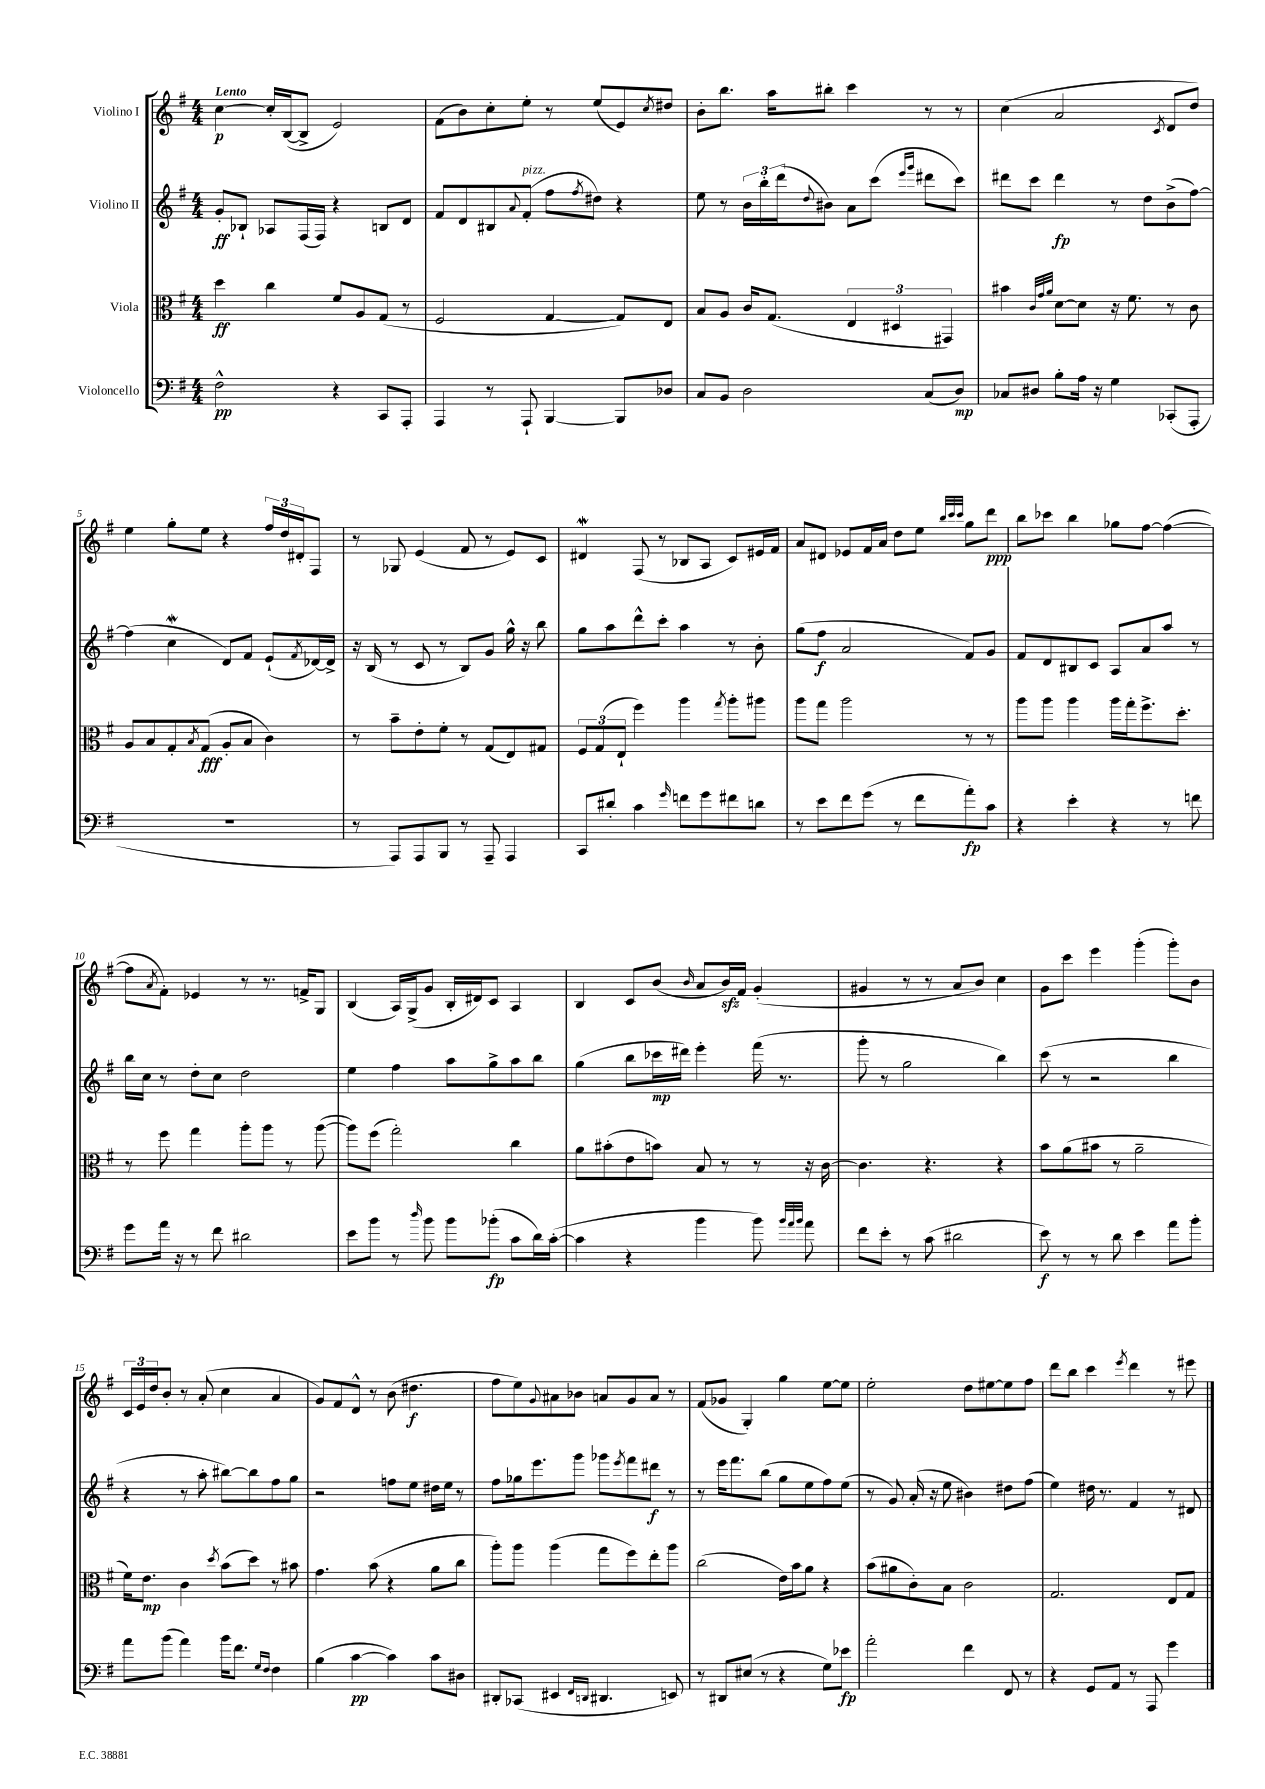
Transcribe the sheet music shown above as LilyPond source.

<<
\new StaffGroup <<
\new Staff = "s0" \with { instrumentName = "Violino I" } {
    \clef treble \key g \major \numericTimeSignature \time 4/4 \tempo "Lento"
    c''4~\p c''16-. b16~( b8-> e'2) |
    fis'8( b'8) c''8-. e''8-. r8 e''8( e'8) \acciaccatura { c''8 } dis''8 |
    b'8-. b''8. a''16 bis''8-. c'''4 r8 r8 |
    c''4( a'2 \acciaccatura { c'8 } d'8 d''8) |
    e''4 g''8-. e''8 r4 \tuplet 3/2 { fis''16 d''16 dis'16-. } fis8 |
    r8 ges8 e'4( fis'8 r8 e'8) c'8 |
    dis'4\mordent fis8( r8 bes8 a8 c'8) eis'16 fis'16 |
    a'8 dis'8 ees'8 fis'16 a'16 d''8 e''8 \grace { b''32 c'''32 c'''32 } g''8 d'''8\ppp |
    b''8 ces'''8 b''4 ges''8 fis''8~ fis''4~( |
    fis''8 \acciaccatura { a'8 } fis'8-.) ees'4 r8 r8. f'16-> g8 |
    b4( a16) g16->( g'8 b16-. dis'16) c'8 a4 |
    b4 c'8 b'8( \grace { b'16 } a'8 b'16\sfz) fis'16 g'4-.( |
    gis'4 r8 r8 a'8 b'8) c''4 |
    g'8 c'''8 e'''4 g'''4-.( g'''8-.) b'8 |
    \tuplet 3/2 { c'16 e'16 d''16 } b'8-. r8 a'8-.( c''4 a'4 |
    g'8) fis'8 d'8-^ r8 b'8( dis''4.\f |
    fis''8 e''8) \appoggiatura { g'8 } ais'8 bes'8 a'8 g'8 a'8 r8 |
    fis'8( ges'8 g4-.) g''4 e''8~ e''8 |
    e''2-. d''8 eis''8~ eis''8 fis''8 |
    d'''8 b''8 c'''4 \acciaccatura { e'''8 } d'''4 r8 eis'''8 \bar "|." |
}
\new Staff = "s1" \with { instrumentName = "Violino II" } {
    \clef treble \key g \major \numericTimeSignature \time 4/4
    g'8-.\ff bes8-! aes8 fis16( fis16) r4 b8 d'8 |
    fis'8 d'8 bis8 \appoggiatura { a'8 } fis'8-.^\markup { \italic "pizz." }( fis''8 \acciaccatura { fis''8 } dis''8) r4 |
    e''8 r8 \tuplet 3/2 { b'16 b''16-. d'''16( } \appoggiatura { d''8 } bis'8) a'8 c'''8( \grace { e'''16 g'''16 } dis'''8 c'''8) |
    dis'''8 c'''8 dis'''4\fp r8 d''8 b'8->( fis''8~) |
    fis''4( c''4\mordent d'8) fis'8 e'8-!( \acciaccatura { fis'8 } des'16~) des'16-> |
    r16 b16( r8 c'8 r8 b8) g'8 g''16-^ r16 b''8 |
    g''8 a''8 d'''8-^ c'''8-. a''4 r8 b'8-. |
    g''8( fis''8\f a'2 fis'8) g'8 |
    fis'8 d'8 bis8 c'8 a8 a'8 a''8 r8 |
    b''16 c''16 r8 d''8-. c''8 d''2 |
    e''4 fis''4 a''8 g''8-> a''8 b''8 |
    g''4( b''8 ces'''16\mp dis'''16) e'''4-. fis'''16( r8. |
    g'''8-. r8 g''2 b''4) |
    c'''8( r8 r2 b''4 |
    r4 r8 a''8-. bis''8~) bis''8 fis''8 g''8 |
    r2 f''8 e''8 dis''16 e''16 r8 |
    fis''8 ges''16 e'''8. g'''8 ges'''8 \acciaccatura { e'''8 } fis'''8 dis'''8\f r8 |
    r8 e'''16 fis'''8. b''8( g''8 e''8 fis''8) e''8( |
    r8 g'8) a'16-.( r16 e''8 bis'4) dis''8 fis''8( |
    e''4) dis''16 r8. fis'4 r8 dis'8 \bar "|." |
}
\new Staff = "s2" \with { instrumentName = "Viola" } {
    \clef alto \key g \major \numericTimeSignature \time 4/4
    d''4\ff c''4 fis'8 a8 g8( r8 |
    fis2 g4~ g8) e8 |
    b8 a8 c'16 g8.( \tuplet 3/2 { e4 dis4 gis,4) } |
    bis'4 \grace { c'32 g'32 a'32 } d'8~ d'8 r16 fis'8. r8 c'8 |
    a8 b8 g8-. \acciaccatura { b8 } g8\fff( a8-. b8 c'4) |
    r8 b'8-- e'8-. fis'8-. r8 g8( e8) gis8 |
    \tuplet 3/2 { fis8 g8( e8-! } fis''4) a''4 \acciaccatura { g''8 } a''8-. ais''8 |
    a''8 g''8 a''2 r8 r8 |
    a''8 a''8 a''4 a''16 g''16-. fis''8.-> d''8.-. |
    r8 fis''8 g''4 a''8-. a''8 r8 a''8~( |
    a''8) fis''8( g''2-.) c''4 |
    a'8 bis'8-.( e'8 b'8) b8 r8 r8 r16 c'16~ |
    c'4. r4. r4 |
    b'8 a'8( bis'8 r8 a'2-- |
    fis'16) e'8.\mp c'4 \acciaccatura { d''8 } b'8( d''8) r8 bis'8 |
    g'4. b'8( r4 a'8 c''8 |
    a''8-.) a''8 a''4( g''8 fis''8) e''8-. a''8 |
    c''2( e'16) b'16 a'8 r4 |
    b'8( ais'8 c'8-.) b8 c'2 |
    g2. e8 g8 \bar "|." |
}
\new Staff = "s3" \with { instrumentName = "Violoncello" } {
    \clef bass \key g \major \numericTimeSignature \time 4/4
    fis2-^\pp r4 c,8 a,,8-. |
    a,,4 r8 a,,8-! b,,4~ b,,8 des8 |
    c8 b,8 d2 c8( d8\mp) |
    ces8 dis8 b8-. a16 r16 g4 ces,8-.( a,,8-. |
    R1 |
    r8 a,,8) a,,8 b,,8 r8 a,,8-- a,,4 |
    c,8 dis'8-. c'4 \grace { g'16 } f'8 g'8 fis'8 d'8 |
    r8 e'8 fis'8 g'8( r8 fis'8 a'8-.\fp) c'8 |
    r4 e'4-. r4 r8 f'8 |
    g'8 a'16 r16 r8 fis'8 dis'2 |
    e'8 b'8 r8 \grace { d''16 } b'8 b'8 bes'8-.\fp( c'8 d'16) c'16~-.( |
    c'4 r4 b'4 b'8) \grace { b'32 a'32 b'32 } a'8 |
    fis'8 e'8-. r8 c'8( dis'2 |
    e'8\f) r8 r8 d'8 e'4 a'8 b'8-. |
    a'8 b'8( a'4) b'16 fis'8. \grace { g16 fis16 } fis4 |
    b4( c'4~\pp c'4) c'8 dis8 |
    dis,8-. ces,8( eis,4 \grace { fis,16 d,16 } dis,4. e,8) |
    r8 dis,8 eis8( r8 r4 g8) ees'8\fp |
    a'2-. fis'4 fis,8 r8 |
    r4 g,8 a,8 r8 a,,8 g'4 \bar "|." |
}
>>
>>
